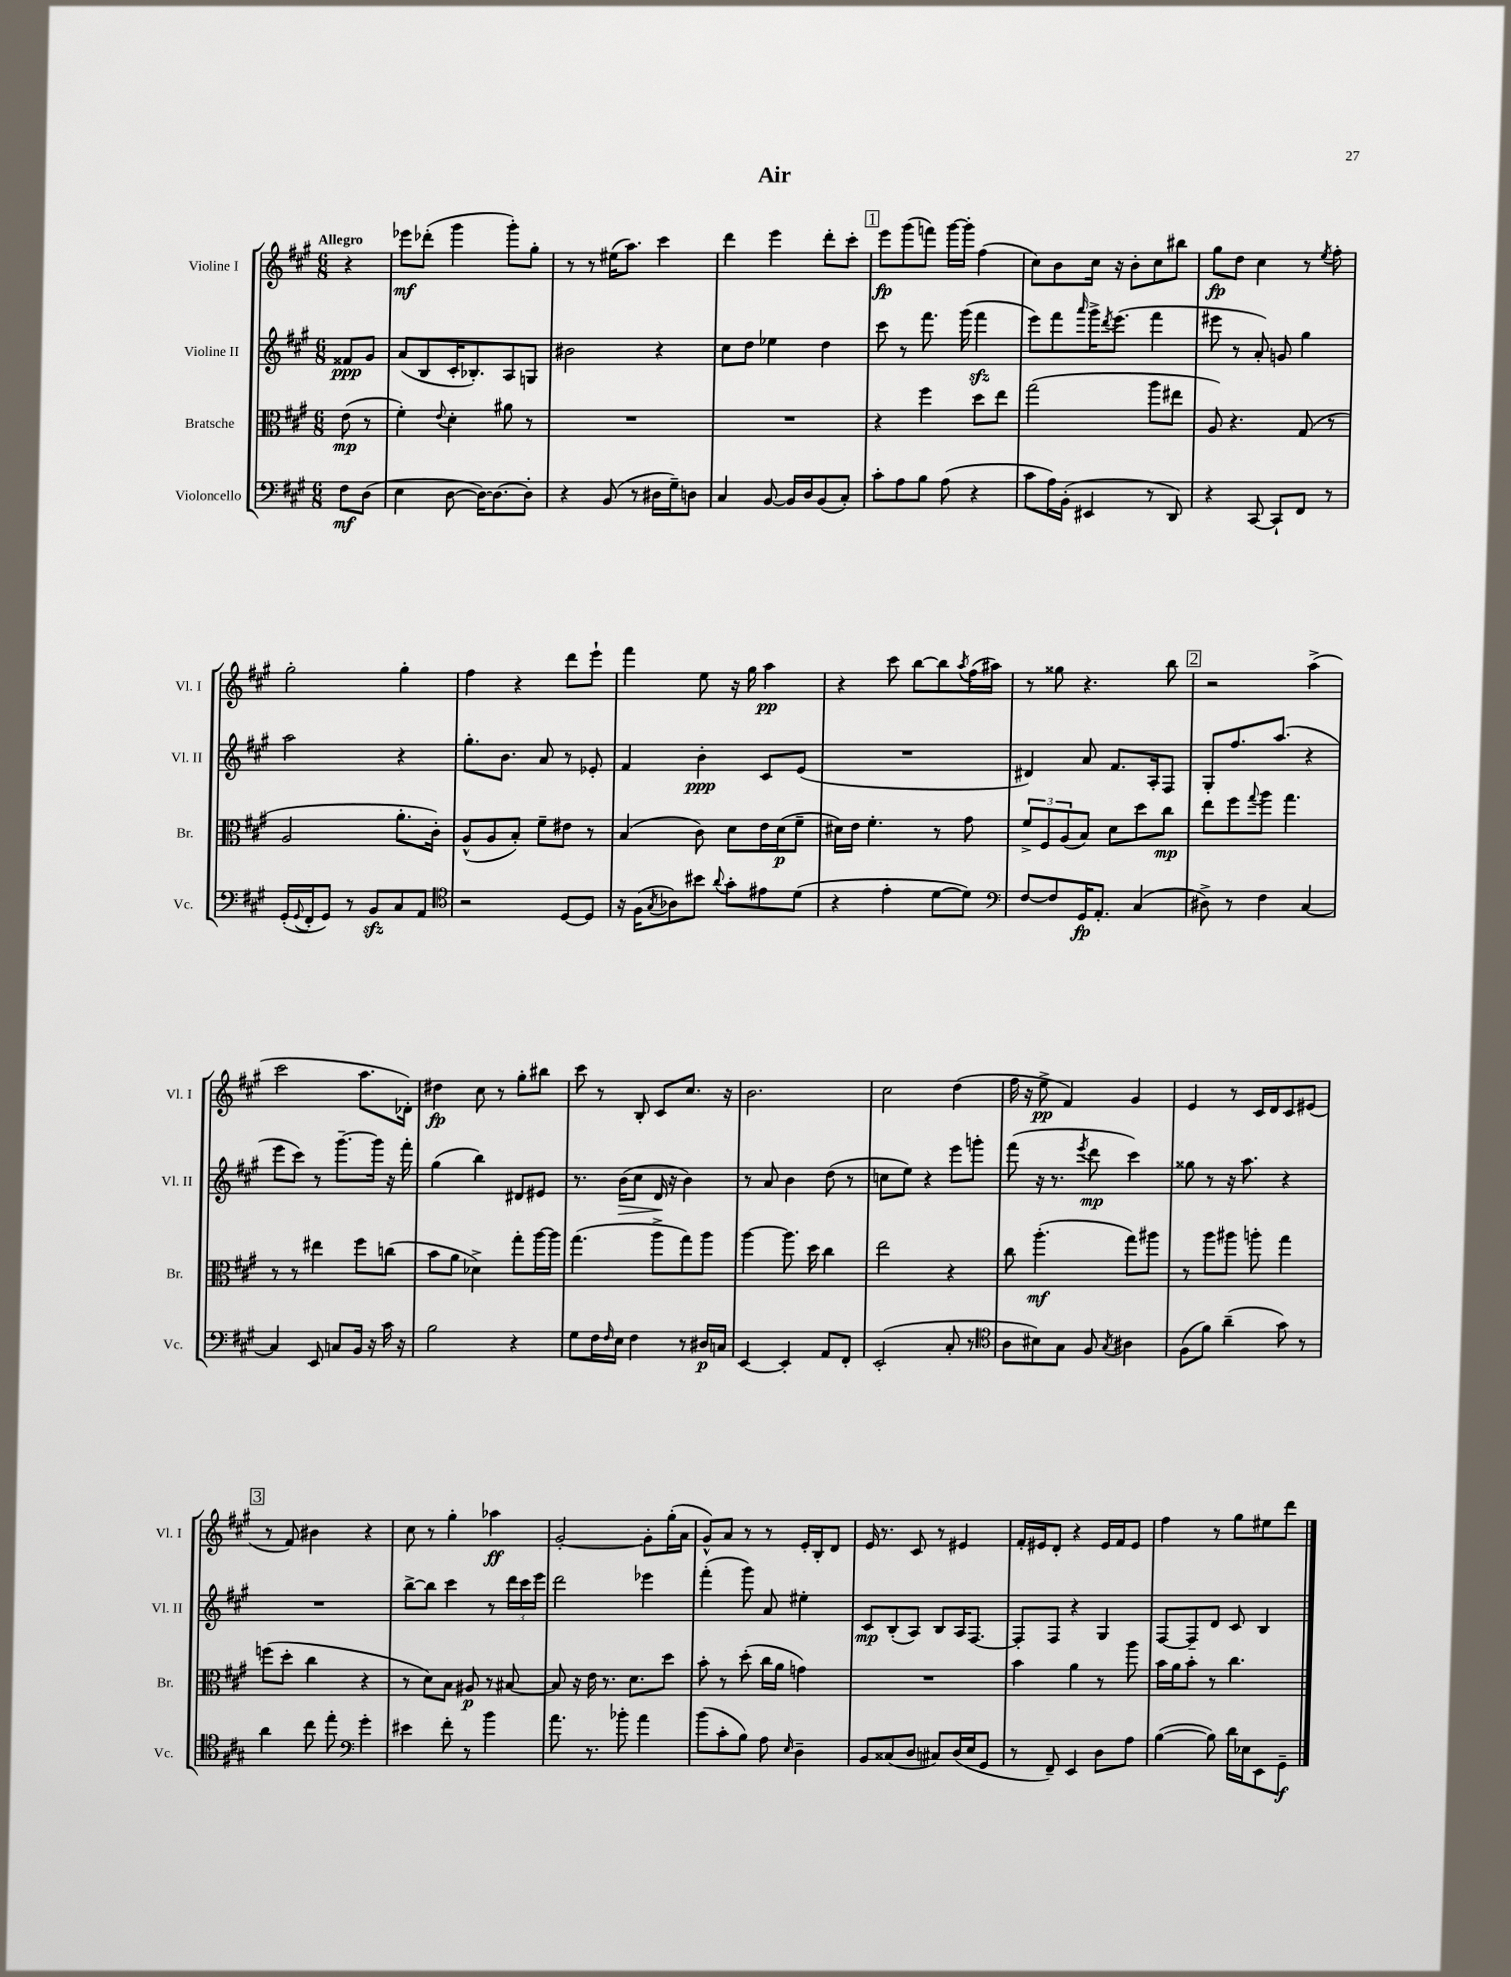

**kern	**kern	**kern	**kern
*staff4	*staff3	*staff2	*staff1
*clefF4	*clefC3	*clefG2	*clefG2
*k[f#c#g#]	*k[f#c#g#]	*k[f#c#g#]	*k[f#c#g#]
*M6/8	*M6/8	*M6/8	*M6/8
8F#	(8e	8f##	4r
(8D	8r	8g#	.
=	=	=	=
4E	4f#')	(8a	8eee-
.	.	8B	(8ddd-'
.	8qqe	.	.
[8D	4d'	16c#'	4ggg#
.	.	8.B-')	.
16D_)	.	.	.
8.D_	.	.	.
.	8a#	8A	8ggg#')
8D']	8r	8G	8gg#'
=	=	=	=
4r	2.r	2b#	8r
.	.	.	8r
(8BB	.	.	(16ee#
.	.	.	8.aa)
8r	.	.	.
16D#	.	4r	4ccc#
16G#~)	.	.	.
8D	.	.	.
=	=	=	=
4C#	2.r	8cc#	4ddd
.	.	8dd	.
[8BB	.	4ee-	4eee
16BB]	.	.	.
16D	.	.	.
(8BB	.	4dd	8ddd'
8C#')	.	.	8ccc#'
=	=	=	=
8c#'	4r	8ccc#	8eee
8A	.	8r	(8ggg#
8B	4ff#	8.fff#	8fff)
(8A	.	.	[16ggg#
.	.	(16ggg#	16ggg#']
4r	8dd	4fff#	(4ff#
.	8ee	.	.
=	=	=	=
8c#	(2gg#	8eee)	8cc#)
16A)	.	8fff#	8b
(16BB'	.	.	.
.	.	16qqaaa	.
4EE#	.	16ggg#^	16cc#
.	.	8qddd	.
.	.	(8.eee	16r
.	.	.	8b'
8r	8aa	4fff#	8cc#
8DD)	8ee#	.	8bb#
=	=	=	=
4r	8A)	8eee#	8gg#
.	4.r	8r	8dd
[8CC#	.	8a')	4cc#
8CC#`]	.	8g	.
8FF#	(8G#	4gg#	8r
.	.	.	8qee
8r	8r	.	8ff#'
=	=	=	=
(16GG#'	2A	2aa	2gg#'
8qqGG#	.	.	.
16FF#'	.	.	.
8GG#)	.	.	.
8r	.	.	.
8BB	.	.	.
8C#	8.a'	4r	4gg#'
8AA	.	.	.
.	16c#')	.	.
=	=	=	=
*clefC4	*	*	*
2r	(8A^^	8.gg#'	4ff#
.	8A	.	.
.	.	8.b	.
.	8B')	.	4r
.	8f#~	8a	.
[8D	8e#	8r	8ddd
8D]	8r	8e-'	8eee`
=	=	=	=
16r	(4B	4f#	4fff#
(16F#	.	.	.
8qG#	.	.	.
8A-)	.	.	.
8b#	8c#)	4b'	8ee
8qqa	.	.	.
8g#'	8d	.	16r
.	.	.	16gg#
8e#	16e	8c#	4aa
.	(16d	.	.
(8d	8f#~	(8e	.
=	=	=	=
4r	16d#)	2.r	4r
.	16e	.	.
.	4.f#'	.	.
4e'	.	.	8ccc#
.	.	.	[8bb
[8d	8r	.	8bb]
.	.	.	8qaa
8d])	8g#	.	(16ff#
.	.	.	16aa#)
=	=	=	=
*clefF4	*	*	*
[8F#	12f#^	4d#)	8r
.	12F#	.	.
8F#]	.	.	8gg##
.	(12A	.	.
16GG#	8B)	8a	4.r
8.AA'	.	.	.
.	8d	8.f#	.
(4C#	8dd	.	.
.	.	16A'	.
.	8cc#	8F#	8bb
=	=	=	=
8D#^)	8ee	8G#'	2r
8r	8ff#	8.ff#	.
.	8qqgg#	.	.
4F#	8aa	.	.
.	.	(8.aa	.
.	4.gg#	.	.
[4C#	.	4r	(4aa^
=	=	=	=
4C#]	8r	8eee	2ccc#
.	8r	8ccc#)	.
8EE	4ee#	8r	.
8C	.	[8.ggg#~	.
16BB	8ff#	.	8.aa
16r	.	16ggg#]	.
16c#	(8cc	16r	.
16r	.	16fff#'	16d-')
=	=	=	=
2B	8b	(4gg#	4dd#
.	8a	.	.
.	4d-^)	4bb)	8cc#
.	.	.	8r
4r	8gg#'	8d#	8gg#'
.	[16aa	8e#	8bb#
.	16aa]	.	.
=	=	=	=
8G#	(4.gg#	8.r	8ccc#
16F#	.	.	8r
16qqF#	.	.	.
16E	.	(16b	.
4F#	.	8cc#	8B'
.	8aa^	16d	8c#
.	.	16r	.
8r	8gg#)	4b)	8.cc#
16D#	8aa	.	.
16C	.	.	16r
=	=	=	=
[4EE	[4aa	8r	2.b
.	.	8a	.
4EE']	8.aa]	4b	.
.	16dd	.	.
8AA	4cc#	(8dd	.
8FF#'	.	8r	.
=	=	=	=
(2EE'	2ee	8cc	2cc#
.	.	8ee)	.
.	.	4r	.
8C#'	4r	8eee	(4dd
8r	.	8ggg'	.
=	=	=	=
*clefC4	*	*	*
8A	8cc#	(8fff#	16ff#
.	.	.	16r
8B#)	(4.aa'	16r	8ee^
.	.	8.r	.
8G#	.	.	4f#)
.	.	8qeee	.
8F#	.	8ddd	.
8qG#	.	.	.
4A#	8gg#)	4ccc#)	4g#
.	8aa#	.	.
=	=	=	=
(8F#	8r	8gg##	4e
8f#)	8aa	8r	.
(4a~	8aa#	16r	8r
.	.	8.aa	.
.	8aa'	.	16c#
.	.	.	16d
8g#)	4gg#	4r	8c#
8r	.	.	(8e#
=	=	=	=
4a	(8ff	2.r	8r
.	8dd'	.	8f#)
8cc#	4cc#	.	4b#
8ee'	.	.	.
*clefF4	*	*	*
4g#'	4r	.	4r
=	=	=	=
4e#	8r	[8bb^	8cc#
.	8d)	8bb]	8r
8f#'	8B	4ccc#	4gg#'
8r	8A#	.	.
4b	8r	8r	4aa-
.	[8B#	24ddd	.
.	.	24ccc#	.
.	.	24eee	.
=	=	=	=
8.a	8B#]	2ddd	[2g#'
.	16r	.	.
8.r	16e	.	.
.	8.r	.	.
8b-'	.	.	.
.	8.d	.	.
4a	.	4eee-	8g#']
.	8dd	.	(16gg#'
.	.	.	16a
=	=	=	=
(8b	8b'	(4fff#'	8g#^^)
8c#'	8r	.	8a
8B)	(8dd'	8ggg#)	8r
8A	16cc#	8a	8r
.	16a	.	.
16qqE	.	.	.
4D~	4g)	4ee#'	16e'
.	.	.	16B'
.	.	.	8d
=	=	=	=
8BB	2.r	8c#	16e
.	.	.	8.r
(8C##	.	(8B'	.
8D	.	8A)	8c#
8C#)	.	8B	8r
(16D	.	16A	4e#
16E	.	[8.F#	.
8GG#	.	.	.
=	=	=	=
8r	4b	8F#']	16f#'
.	.	.	16e#
8FF#~)	.	8F#	8d'
4EE	4a	4r	4r
8D	8r	4G#	16e#
.	.	.	16f#
8A	8aa	.	8e#
=	=	=	=
([4B	16b	[8F#	4ff#
.	16a	.	.
.	8b'	8F#~]	.
8B])	8r	8d	8r
16d	4.cc#	8c#	8gg#
16E-	.	.	.
8EE	.	4B	8ee#
8GG#~	.	.	8ddd
==	==	==	==
*-	*-	*-	*-
